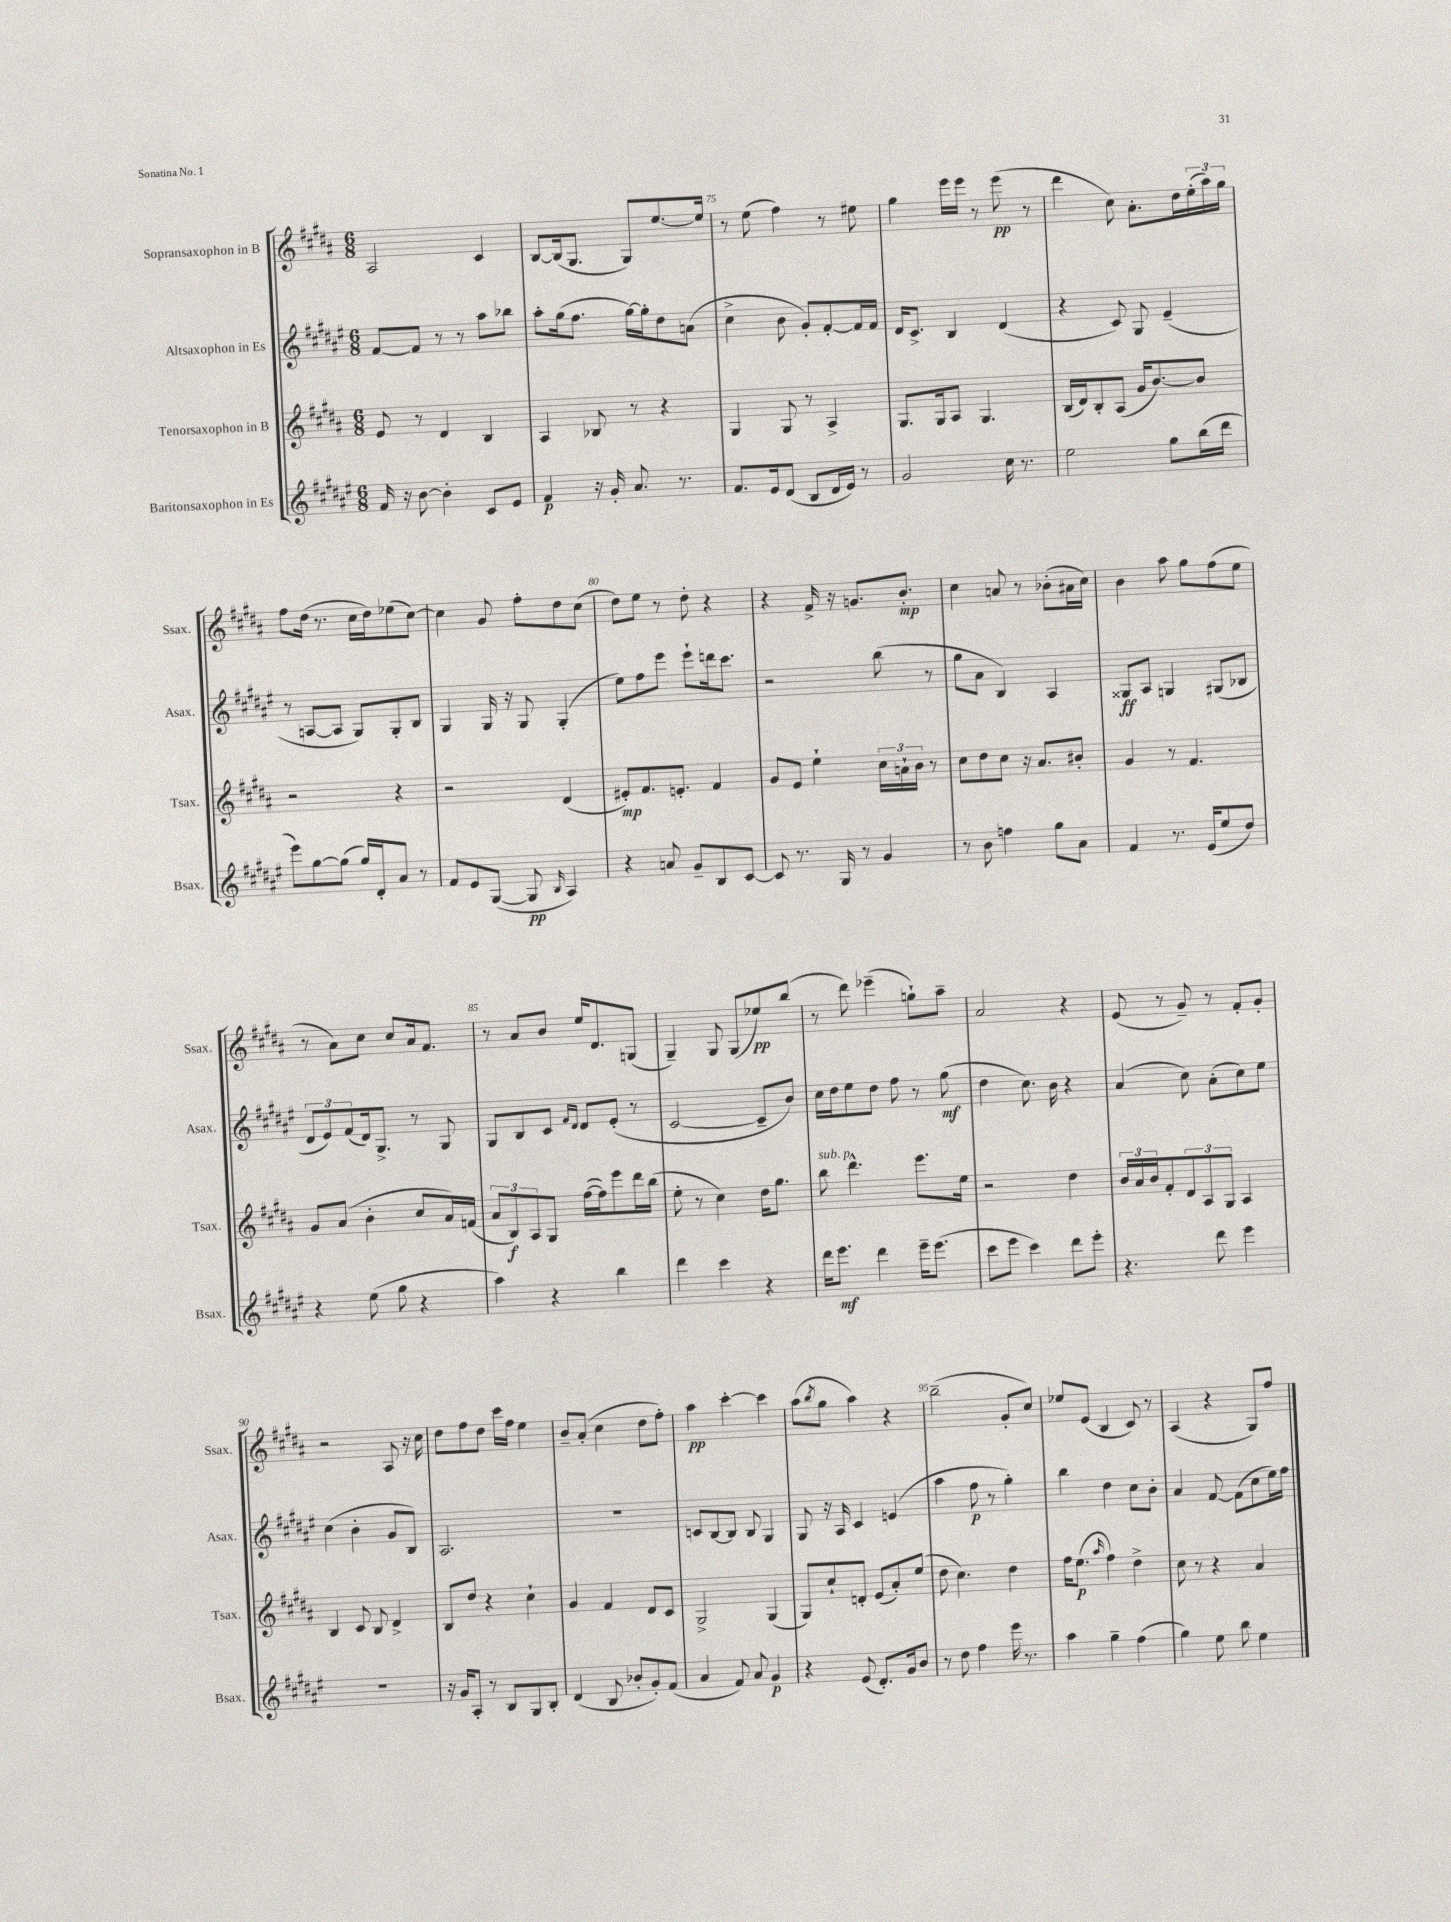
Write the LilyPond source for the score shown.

<<
\new StaffGroup <<
\new Staff = "s0" \with { instrumentName = "Sopransaxophon in B" shortInstrumentName = "Ssax." } {
    \clef treble \key b \major \numericTimeSignature \time 6/8
    ais2 cis'4 |
    b8~ b16( gis8. gis8) e''8.~ e''16 |
    r8 e''8( fis''4) r8 eis''8 |
    gis''4 e'''16 e'''16 r8 e'''8\pp( r8 |
    dis'''4 cis''8) ais'8.-. dis''16 \tuplet 3/2 { e''16-.( ais''16) gis''16 } |
    fis''8 dis''16( r8. cis''16 dis''16) ees''8( cis''8~) |
    cis''4 gis'8 fis''8-. dis''8 cis''8( |
    dis''8) e''8 r8 dis''8-. r4 |
    r4 fis'16-> r16 g'8. b'8.-.\mp |
    cis''4 a'8 r8 bes'8-.( ais'16 cis''16) |
    b'4 ais''8 gis''8 fis''8( e''8 |
    r8 ais'8) cis''8 cis''8 ais'16 fis'8. |
    r8 ais'8 b'8 e''16 dis'8. g8( |
    gis4--) gis8 gis8( ees''8\pp) b''8( |
    r8 dis'''8) ees'''4--( g''8-!) ais''8-- |
    ais'2 r4 |
    e'8( r8 gis'8--) r8 fis'8-. gis'8-. |
    r2 ais8 r16 cis''16 |
    dis''8 fis''8 dis''8 cis'''16 fis''16 e''4 |
    b'8-- ais'8-.( cis''4 dis''8 fis''8-.) |
    ais''4\pp cis'''4~-. cis'''4 |
    ais''8( \acciaccatura { b''8 } gis''8 ais''4) r4 |
    b''2--( gis'8-. cis''8) |
    ees''8 e'8( b4 cis'8) r8 |
    ais4( r4 gis8) fis''8 \bar "|." |
}
\new Staff = "s1" \with { instrumentName = "Altsaxophon in Es" shortInstrumentName = "Asax." } {
    \clef treble \key fis \major \numericTimeSignature \time 6/8
    fis'8~ fis'8 r8 r8 ais''8 bes''8 |
    ais''8-. gis''16( fis''8. gis''16~) gis''16-. dis''8 a'8( |
    cis''4-> b'8 gis'8-.) fis'8~-. fis'16 fis'16 |
    dis'16 cis'8.-> b4 dis'4( |
    r4 cis'8) gis8 eis'4--( |
    r8 a8~ a8 gis8) gis8-. b8 |
    gis4 gis16 r16 gis8 gis4-.( |
    eis''8) fis''8 eis'''8 eis'''8-! d'''16 cis'''8. |
    r2 b''8( r8 |
    gis''8 ais'8 b4) ais4 |
    gisis8\ff ais8 g4 gis8( bes8 |
    \tuplet 3/2 { dis'8 eis'8) fis'8( } dis'16) gis8.-> r8 gis8 |
    gis8 b8 cis'8 \grace { fis'16 dis'16 } dis'8 eis'8-.( r8 |
    cis'2~ cis'8-- b'8) |
    cis''16 dis''16 eis''8 dis''8 fis''8 r8 gis''8\mf( |
    dis''4 cis''8.) b'16 r4 |
    ais'4( cis''8) ais'8-.( cis''8) eis''8 |
    cis''4( b'4-. gis'8 b8) |
    ais2. |
    R2. |
    c'8 b8~ b8 b8 gis4 |
    gis8 r16 ais16 cis'4 e'4( |
    ais''4 fis''8\p r8 gis''4-.) |
    b''4 dis''4 cis''8 b'8-. |
    ais'4 fis'8~ fis'8( cis''8 eis''16) fis''16 \bar "|." |
}
\new Staff = "s2" \with { instrumentName = "Tenorsaxophon in B" shortInstrumentName = "Tsax." } {
    \clef treble \key b \major \numericTimeSignature \time 6/8
    e'8 r8 dis'4 b4 |
    ais4 bes8 r8 r4 |
    gis4 gis8 r8 ais4-> |
    gis8. gis16 ais8 gis4. |
    b16( dis'16) b8-. ais8( gis'16 b'8.~) b'8 |
    r2 r4 |
    r2 dis'4( |
    eis'8-.\mp) fis'8. e'8.-. fis'4 |
    gis'8 e'8 e''4-! \tuplet 3/2 { cis''16 a'16-! b'16 } r8 |
    cis''8 dis''8 cis''8 r16 ais'8. bis'8-. |
    gis'4 r8 fis'4. |
    gis'8 ais'8( b'4-. cis''8 ais'16) f'16( |
    \tuplet 3/2 { ais'8 b8\f) ais8 } gis8 fis''16~( fis''16) e'''8 dis'''16 b''16( |
    e''8-. r8 cis''4) dis''16 gis''8. |
    b''8^\markup { \italic "sub. p" } dis'''4.-^ e'''8. e''16 |
    r2 dis''4 |
    \tuplet 3/2 { b'16 ais'16 b'16 } fis'8-. \tuplet 3/2 { dis'8 ais8 gis8 } ais4 |
    b4 cis'8 b8 dis'4-> |
    b8 dis''8 r4 cis''4-! |
    gis'4 fis'4 dis'8 cis'8 |
    gis2-> gis4( |
    gis8) cis''8-! d'8-. e'8( ais'8-.) e''8( |
    dis''8 cis''4.) dis''4 |
    fis''16 e''8.\p( \grace { ais''16 } fis''4) dis''4-> |
    cis''8 r8 r4 ais'4 \bar "|." |
}
\new Staff = "s3" \with { instrumentName = "Baritonsaxophon in Es" shortInstrumentName = "Bsax." } {
    \clef treble \key fis \major \numericTimeSignature \time 6/8
    fis'16 r16 b'8~ b'4-. cis'8 eis'8 |
    fis'4\p r16 gis'16-. ais'8. r8. |
    fis'8. eis'16 dis'8( b8 dis'16 eis'16) r8 |
    gis'2 cis''16 r8. |
    eis''2 gis''8 b''16( dis'''16 |
    eis'''8) gis''8~ gis''8( gis''16) dis'16-. ais'8 r8 |
    fis'8 eis'8 gis8~( gis8\pp \grace { b16 } ais4) |
    r4 a'8 gis'8-- b8 cis'8~ |
    cis'8 r8. gis16 r8 gis'4 |
    r8 b'8 f''4 gis''8 ais'8 |
    fis'4 r8. eis'16( eis''8 dis''8) |
    r4 eis''8( gis''8 r4 |
    ais''4) r4 b''4 |
    dis'''4 cis'''4 r4 |
    dis'''16 eis'''8.\mf dis'''4 eis'''16-- eis'''8.( |
    cis'''8 eis'''8 cis'''4) dis'''8 eis'''8-. |
    r4. dis'''8 eis'''4 |
    R2. |
    r16 gis'16 ais8-. r8 b8 gis8 b8-. |
    dis'4( b8 bes'8-. gis'8-.) fis'8( |
    ais'4 fis'8) ais'8 gis'4\p |
    r4 eis'8( dis'8.-.) gis'16 b'8 |
    r8 dis''8 fis''4 eis'''16 r8. |
    ais''4 gis''4-- fis''4( |
    gis''4) eis''8 b''8 eis''4 \bar "|." |
}
>>
>>
\layout { \context { \Score currentBarNumber = #73 \override BarNumber.break-visibility = ##(#f #t #t) barNumberVisibility = #(every-nth-bar-number-visible 5) } }
